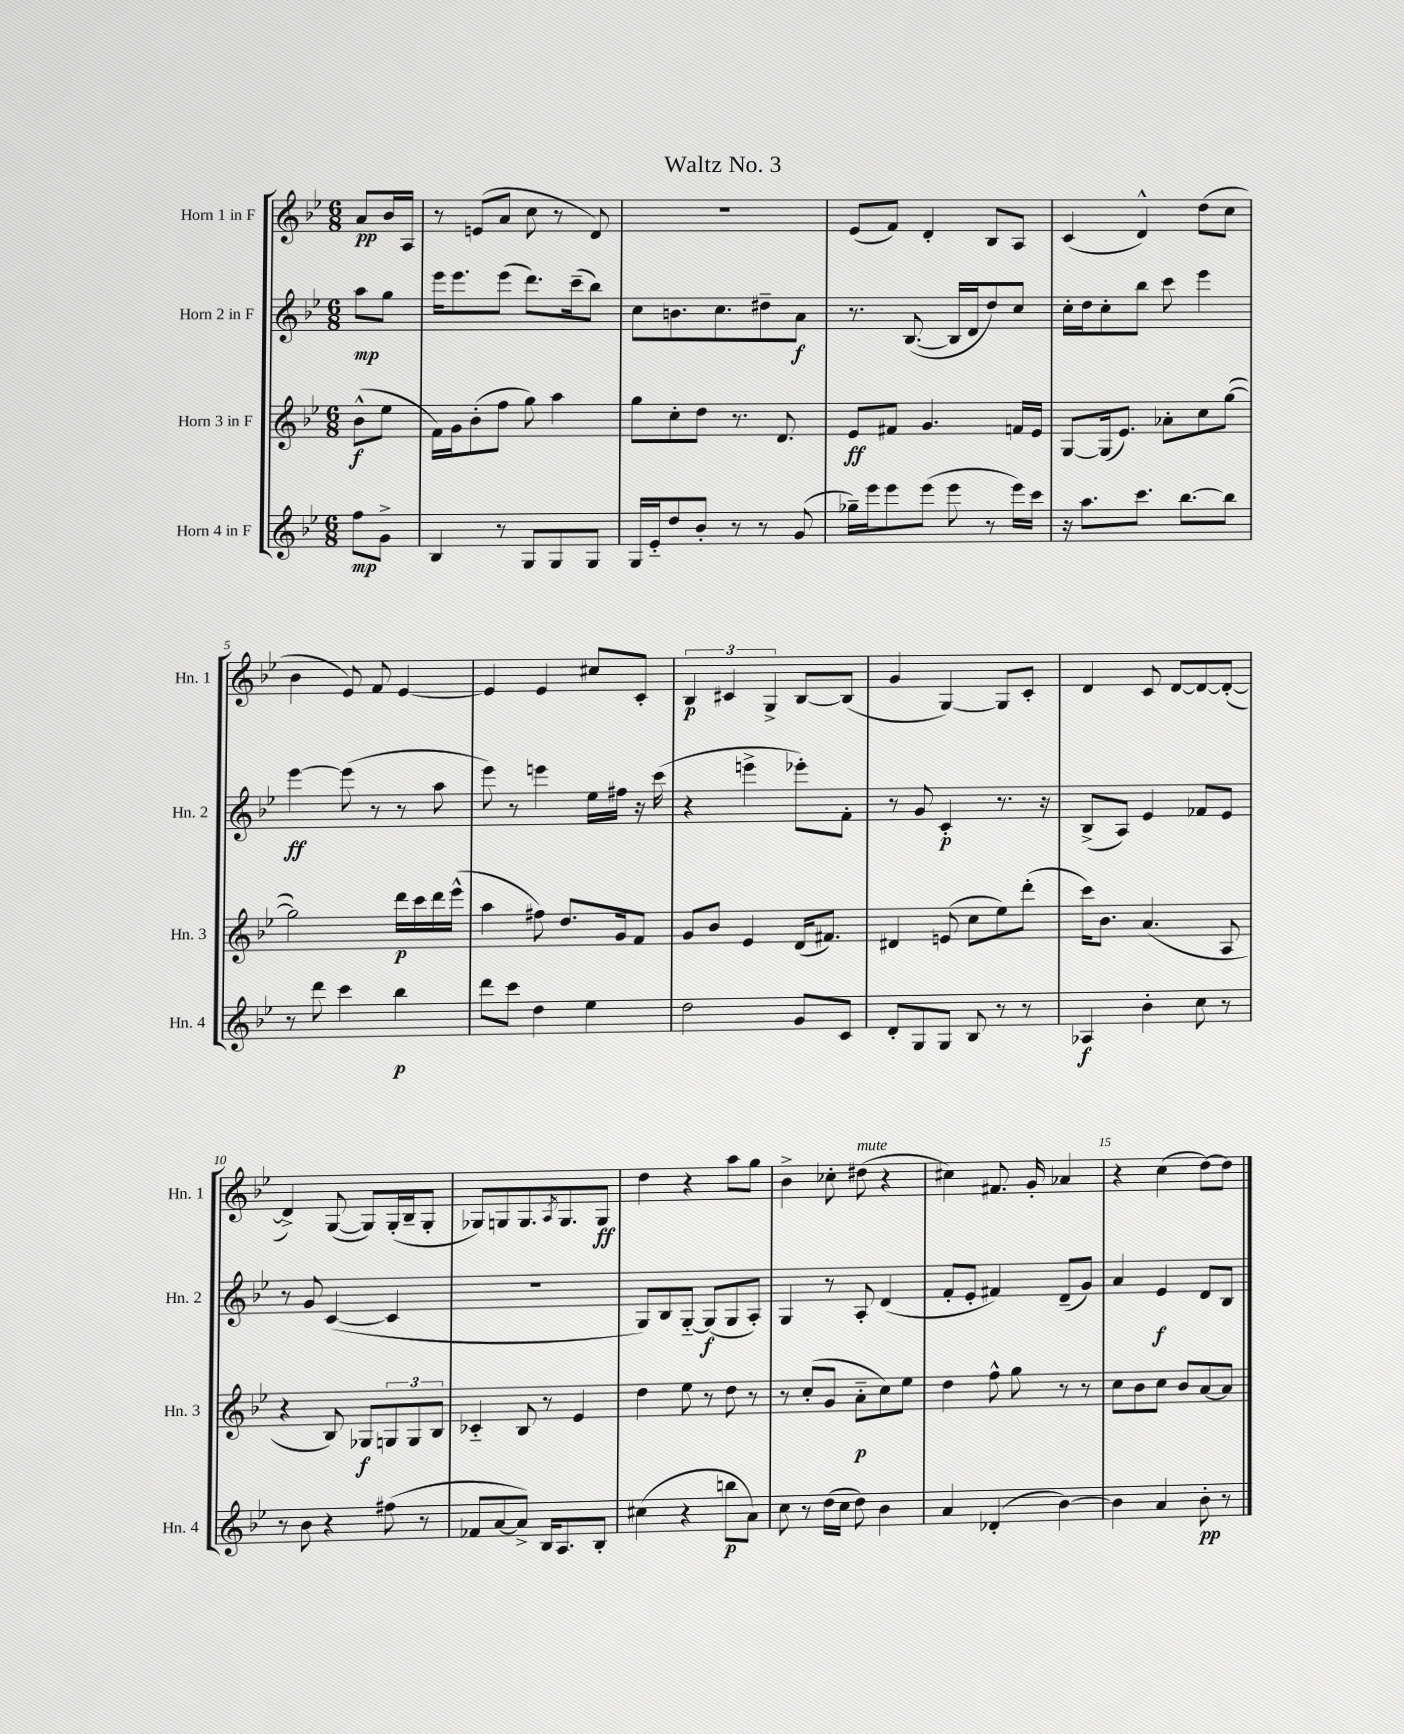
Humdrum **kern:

**kern	**kern	**kern	**kern
*staff4	*staff3	*staff2	*staff1
*clefG2	*clefG2	*clefG2	*clefG2
*k[b-e-]	*k[b-e-]	*k[b-e-]	*k[b-e-]
*M6/8	*M6/8	*M6/8	*M6/8
8ff\L	(8b-^^\L	8aa\L	8a/L
8g^\J	8ee-\J	8gg\J	16b-/L
.	.	.	16A/JJ
=	=	=	=
4B-/	16f\LL)	16eee-\LK	8r
.	16g\J	8.eee-\	.
.	(8b-'\	.	(8e/L
8r	8ff\J	(8eee-\J	8a/J
8G/L	8gg\)	8.ddd\L)	8cc\
8G/	4aa\	.	8r
.	.	(16ccc~\k	.
8G/J	.	8bb-\J)	8d/)
=	=	=	=
16G/LL	8gg\L	8cc\L	2.r
16e-'~/J	.	.	.
8dd/	8cc'\	8.b\	.
8b-'/J	8dd\J	.	.
.	.	8.cc\	.
8r	8.r	.	.
8r	.	8dd#~\	.
.	8.d/	.	.
(8g/	.	8a\J	.
=	=	=	=
16gg-~\LL)	8e-/L	8.r	(8e-/L
16eee-\J	.	.	.
8eee-\	8f#/J	.	8f/J)
.	.	([8.B-/	.
(8eee-\J	4.g/	.	4d'/
8eee-\	.	16B-/]LL	.
.	.	16d/J	.
8r	.	8dd/)	8B-/L
16eee-\LL)	16f/LL	8cc/J	8A/J
16ccc\JJ	16e-/JJ	.	.
=	=	=	=
16r	[8G/L	16cc'\LL	(4c/
8.aa\L	.	16dd\J	.
.	(16G/]k	8cc'\	.
.	8.e-/J)	.	.
8.ccc\J	.	8bb-\J	4d^^/)
.	8a-'\L	8ccc\	.
[8.bb-\L	.	.	.
.	8cc\	4eee-\	(8dd\L
8bb-\]J	([8gg\J	.	8cc\J
=	=	=	=
8r	2gg\])	[4eee-\	4b-\
8ddd\	.	.	.
4ccc\	.	(8eee-\]	8e-/)
.	.	8r	8f/
4bb-\	16ddd\LL	8r	[4e-/
.	16ccc\	.	.
.	16ddd\	8aa\	.
.	(16eee-^^\JJ	.	.
=	=	=	=
8ddd\L	4aa\	8eee-\)	4e-/]
8ccc\J	.	8r	.
4dd\	8ff#\)	4eee\	4e-/
.	8.dd/L	.	.
4ee-\	.	16ee-\LL	8cc#/L
.	16g/k	16ff#\JJ	.
.	8f/J	16r	8c'/J
.	.	(16ccc\	.
=	=	=	=
2dd\	8g/L	4r	6B-/
.	8b-/J	.	.
.	.	.	6c#/
.	4e-/	4eee^\	.
.	.	.	6G^/
8g/L	(16d/LK	8eee-'\L)	[8B-/L
.	8.f#/J)	.	.
8c/J	.	8f'\J	(8B-/]J
=	=	=	=
8d'/L	4d#/	8r	4g/
8G/	.	8g/	.
8G/J	(8e/	4c'/	[4G/)
8B-/	8cc\L	.	.
8r	8ee-\)	8.r	8G/]L
8r	(8ddd'\J	.	8c'/J
.	.	16r	.
=	=	=	=
4A-/	16ccc\LK)	(8B-^/L	4d/
.	8.b-\J	.	.
.	.	8A/J)	.
4b-'\	(4.a/	4e-/	8c/
.	.	.	[8d/L
8cc\	.	8f-/L	8d/_
8r	8A/	8e-/J	(8d'/_J
=	=	=	=
8r	4r	8r	4d^/])
8b-\	.	8g/	.
4r	8B-/)	([4c/	([8G/
.	8G-/L	.	8G/]L)
(8ff#\	12G/	4c/]	(16G'/L
.	.	.	16B-~/J
.	12G/	.	.
8r	.	.	8G'/J
.	12B-/J	.	.
=	=	=	=
8f-/L	4c-'~/	2.r	8G-/L)
[8a/	.	.	8G/
8a^/]J)	8B-/	.	8.G/
16B-/LK	8r	.	.
.	.	.	8qA/
8.A/	.	.	8.G/
.	4e-/	.	.
8B-'/J	.	.	8G/J
=	=	=	=
(4cc#\	4dd\	8G/L)	4dd\
.	.	8B-/	.
4r	8ee-\	[8G'~/J	4r
.	8r	(8G/]L	.
8bb\L	8dd\	8G/	8aa\L
8a\J)	8r	8A'/J)	8gg\J
=	=	=	=
8cc\	8r	4G/	4b-^\
8r	(8cc'/L	.	.
(16dd\LL	8g/J	8r	8cc-'\
16cc\JJ	.	.	.
8dd\)	8a'~\L	8A'/	(8dd#\
4b-\	8cc\)	(4d/	4r
.	8ee-\J	.	.
=	=	=	=
4a/	4dd\	8f'/L	4cc#\)
.	.	8e-'/J	.
(4d-'/	8ff^^\	4f#/)	8.f#/
.	8gg\	.	.
.	.	.	16g'/
[4b-\)	8r	(8d~/L	4a-/
.	8r	8g/J)	.
=	=	=	=
4b-\]	8cc\L	4a/	4r
.	8b-\	.	.
4a/	8cc\J	4e-/	(4cc\
.	8b-/L	.	.
8b-'\	[8a/	8d/L	[8dd\L)
8r	8a/]J	8B-/J	8dd\]J
==	==	==	==
*-	*-	*-	*-
